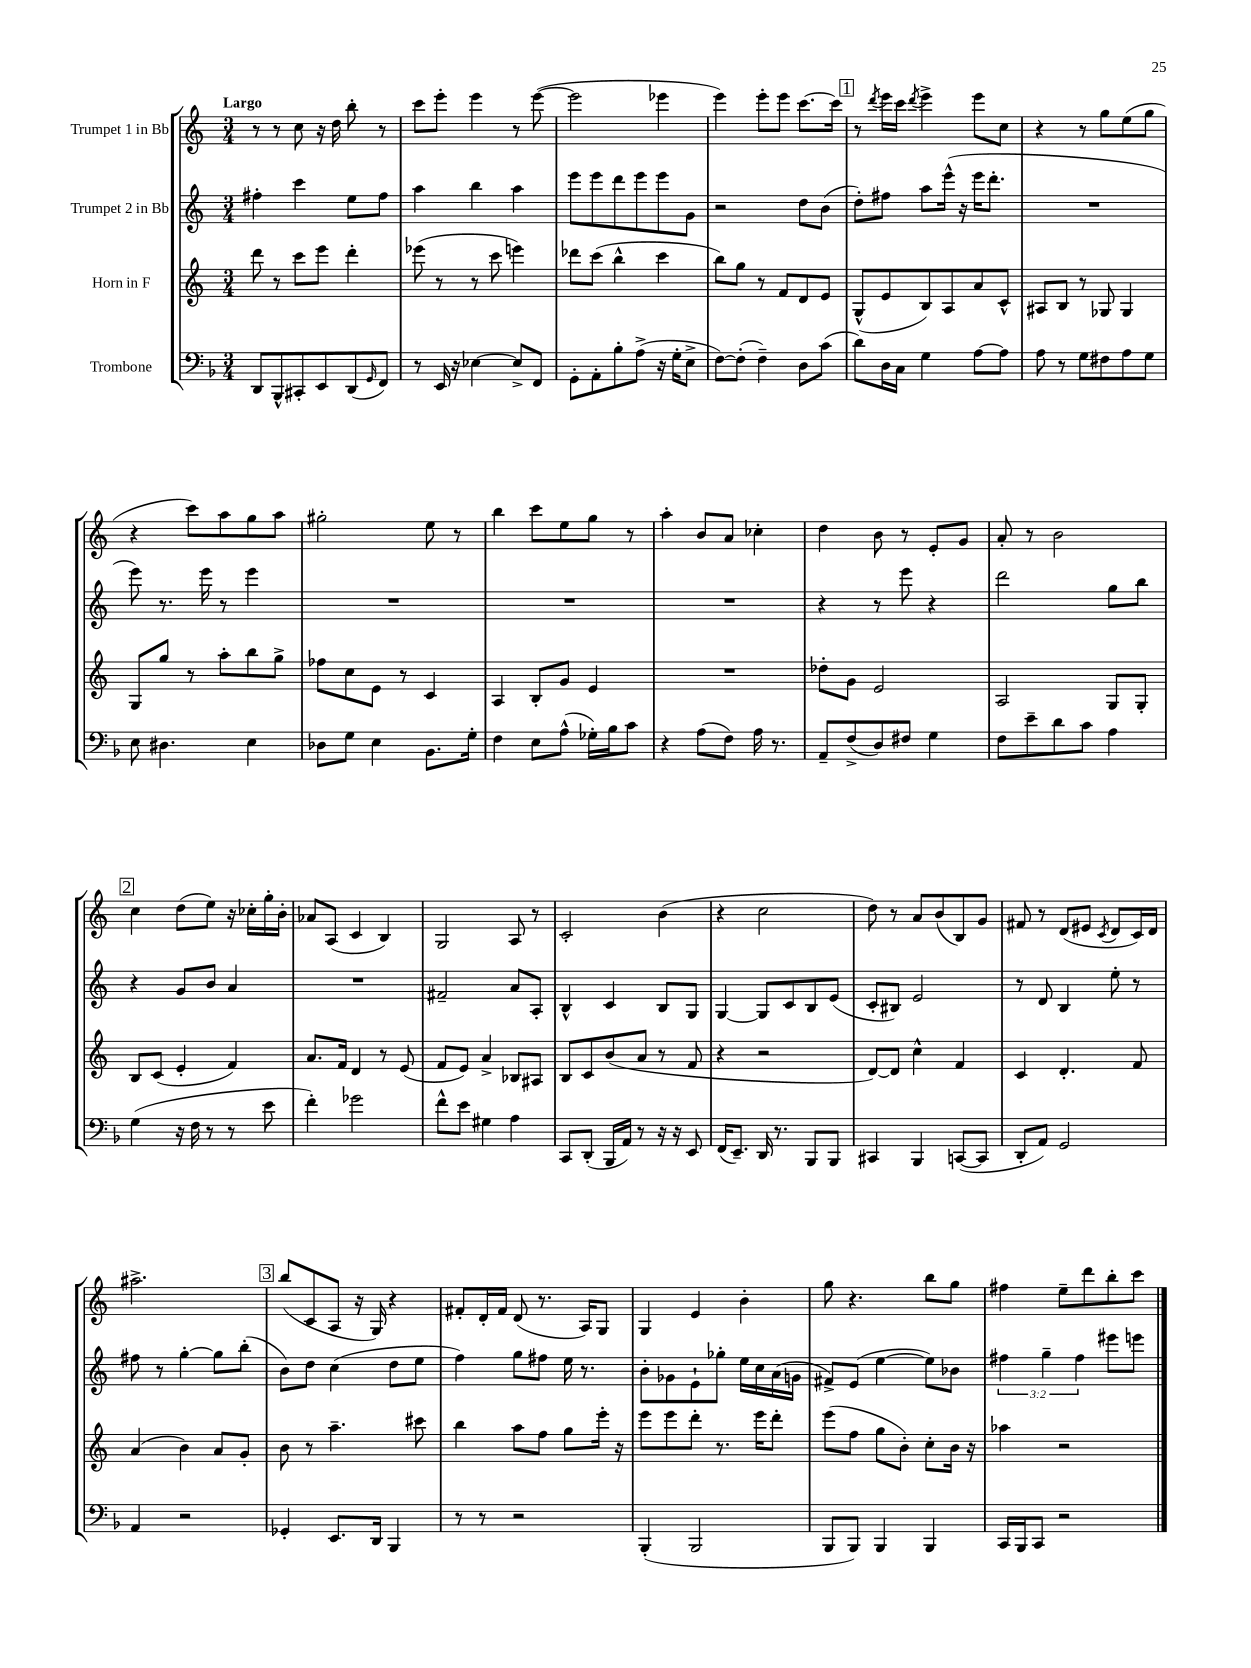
<<
\new StaffGroup <<
\new Staff = "s0" \with { instrumentName = "Trumpet 1 in Bb" } {
    \clef treble \key c \major \numericTimeSignature \time 3/4 \tempo "Largo"
    r8 r8 c''8 r16 d''16 b''8-. r8 |
    c'''8 e'''8-. e'''4 r8 e'''8~( |
    e'''2 ees'''4 |
    e'''4) e'''8-. e'''8 c'''8.~ c'''16 |
    \mark \markup { \box "1" } r8 \acciaccatura { d'''8 } e'''16 c'''16 \acciaccatura { d'''8 } e'''4-> e'''8 c''8 |
    r4 r8 g''8 e''8( g''8 |
    r4 c'''8) a''8 g''8 a''8 |
    gis''2-. e''8 r8 |
    b''4 c'''8 e''8 g''8 r8 |
    a''4-. b'8 a'8 ces''4-. |
    d''4 b'8 r8 e'8-. g'8 |
    a'8-. r8 b'2 |
    \mark \markup { \box "2" } c''4 d''8( e''8) r16 ces''16-. g''16-. b'16-. |
    aes'8 a8( c'4 b4) |
    g2 a8 r8 |
    c'2-. b'4( |
    r4 c''2 |
    d''8) r8 a'8 b'8( b8) g'8 |
    fis'8 r8 d'8( eis'8 \acciaccatura { c'8 } d'8 c'16) d'16 |
    ais''2.-> |
    \mark \markup { \box "3" } b''8( c'8 a8 r16 g16) r4 |
    fis'8-. d'16-. fis'16 d'8( r8. a16) g8 |
    g4 e'4 b'4-. |
    g''8 r4. b''8 g''8 |
    fis''4 e''8-- d'''8 b''8-. c'''8 \bar "|." |
}
\new Staff = "s1" \with { instrumentName = "Trumpet 2 in Bb" } {
    \clef treble \key c \major \numericTimeSignature \time 3/4 \override Staff.TupletNumber.text = #tuplet-number::calc-fraction-text
    fis''4-. c'''4 e''8 fis''8 |
    a''4 b''4 a''4 |
    e'''8 e'''8 d'''8 e'''8 e'''8 g'8 |
    r2 d''8 b'8( |
    \mark \markup { \box "1" } d''8-.) fis''8 a''8 e'''16-^( r16 e'''16 d'''8.-. |
    R2. |
    e'''8) r8. e'''16 r8 e'''4 |
    R2. |
    R2. |
    R2. |
    r4 r8 e'''8 r4 |
    d'''2 g''8 b''8 |
    \mark \markup { \box "2" } r4 g'8 b'8 a'4 |
    R2. |
    fis'2-- a'8 a8-. |
    b4-^ c'4 b8 g8 |
    g4~ g8 c'8 b8 e'8( |
    c'8-. bis8) e'2 |
    r8 d'8 b4 e''8-. r8 |
    fis''8 r8 g''4~-. g''8 b''8-.( |
    \mark \markup { \box "3" } b'8) d''8 c''4( d''8 e''8 |
    f''4) g''8 fis''8 e''16 r8. |
    b'8-. ges'8 e'8-! ges''8-. e''16 c''16 a'16( g'16 |
    fis'8->) e'8( e''4~ e''8) bes'8 |
    \tuplet 3/2 { fis''4 g''4-- fis''4 } eis'''8 e'''8 \bar "|." |
}
\new Staff = "s2" \with { instrumentName = "Horn in F" } {
    \clef treble \key c \major \numericTimeSignature \time 3/4
    d'''8 r8 c'''8 e'''8 d'''4-. |
    ees'''8( r8 r8 c'''8 e'''4) |
    des'''8 c'''8( b''4-^ c'''4 |
    b''8) g''8 r8 f'8 d'8 e'8 |
    \mark \markup { \box "1" } g8-^( e'8 b8) a8 a'8 c'8-^ |
    ais8 b8 r8 ges8 ges4 |
    g8 g''8 r8 a''8-. b''8 g''8-> |
    fes''8 c''8 e'8 r8 c'4 |
    a4 b8-. g'8 e'4 |
    R2. |
    des''8-. g'8 e'2 |
    a2 g8 g8-. |
    \mark \markup { \box "2" } b8 c'8( e'4-. f'4) |
    a'8. f'16 d'4 r8 e'8( |
    f'8 e'8) a'4-> bes8 ais8 |
    b8 c'8 b'8( a'8 r8 f'8 |
    r4 r2 |
    d'8~) d'8 c''4-^ f'4 |
    c'4 d'4.-. f'8 |
    a'4( b'4) a'8 g'8-. |
    \mark \markup { \box "3" } b'8 r8 a''4.-- cis'''8 |
    b''4 a''8 f''8 g''8 e'''16-. r16 |
    e'''8 e'''8 d'''8-. r8. e'''16 d'''8-. |
    e'''8( f''8 g''8 b'8-.) c''8-. b'16 r16 |
    aes''4 r2 \bar "|." |
}
\new Staff = "s3" \with { instrumentName = "Trombone" } {
    \clef bass \key f \major \numericTimeSignature \time 3/4
    d,8 bes,,8-^ cis,8-. e,8 d,8( \grace { g,16 } f,8) |
    r8 e,16 r16 ees4~ ees8-> f,8 |
    g,8-. a,8-. bes8-. a8->( r16 g16-. e8-> |
    f8~) f8-.( f4--) d8 c'8( |
    \mark \markup { \box "1" } d'8) d16 c16 g4 a8~ a8 |
    a8 r8 g8 fis8 a8 g8 |
    e8 dis4. e4 |
    des8 g8 e4 bes,8. g16-. |
    f4 e8 a8-^( ges16-.) bes16 c'8 |
    r4 a8( f8) a16 r8. |
    a,8-- f8->( d8) fis8 g4 |
    f8 e'8-- d'8 c'8 a4 |
    \mark \markup { \box "2" } g4( r16 f16 r8 r8 e'8 |
    f'4-.) ges'2 |
    f'8-^ e'8 gis4 a4 |
    c,8 d,8-.( bes,,16 a,16) r8 r16 r16 e,8 |
    f,16( e,8.--) d,16 r8. bes,,8 bes,,8 |
    cis,4 bes,,4 c,8~( c,8 |
    d,8-. a,8) g,2 |
    a,4 r2 |
    \mark \markup { \box "3" } ges,4-. e,8. d,16 bes,,4 |
    r8 r8 r2 |
    bes,,4-.( bes,,2 |
    bes,,8 bes,,8) bes,,4 bes,,4 |
    c,16 bes,,16 c,8 r2 \bar "|." |
}
>>
>>
\layout { \context { \Score \remove "Bar_number_engraver" } }
